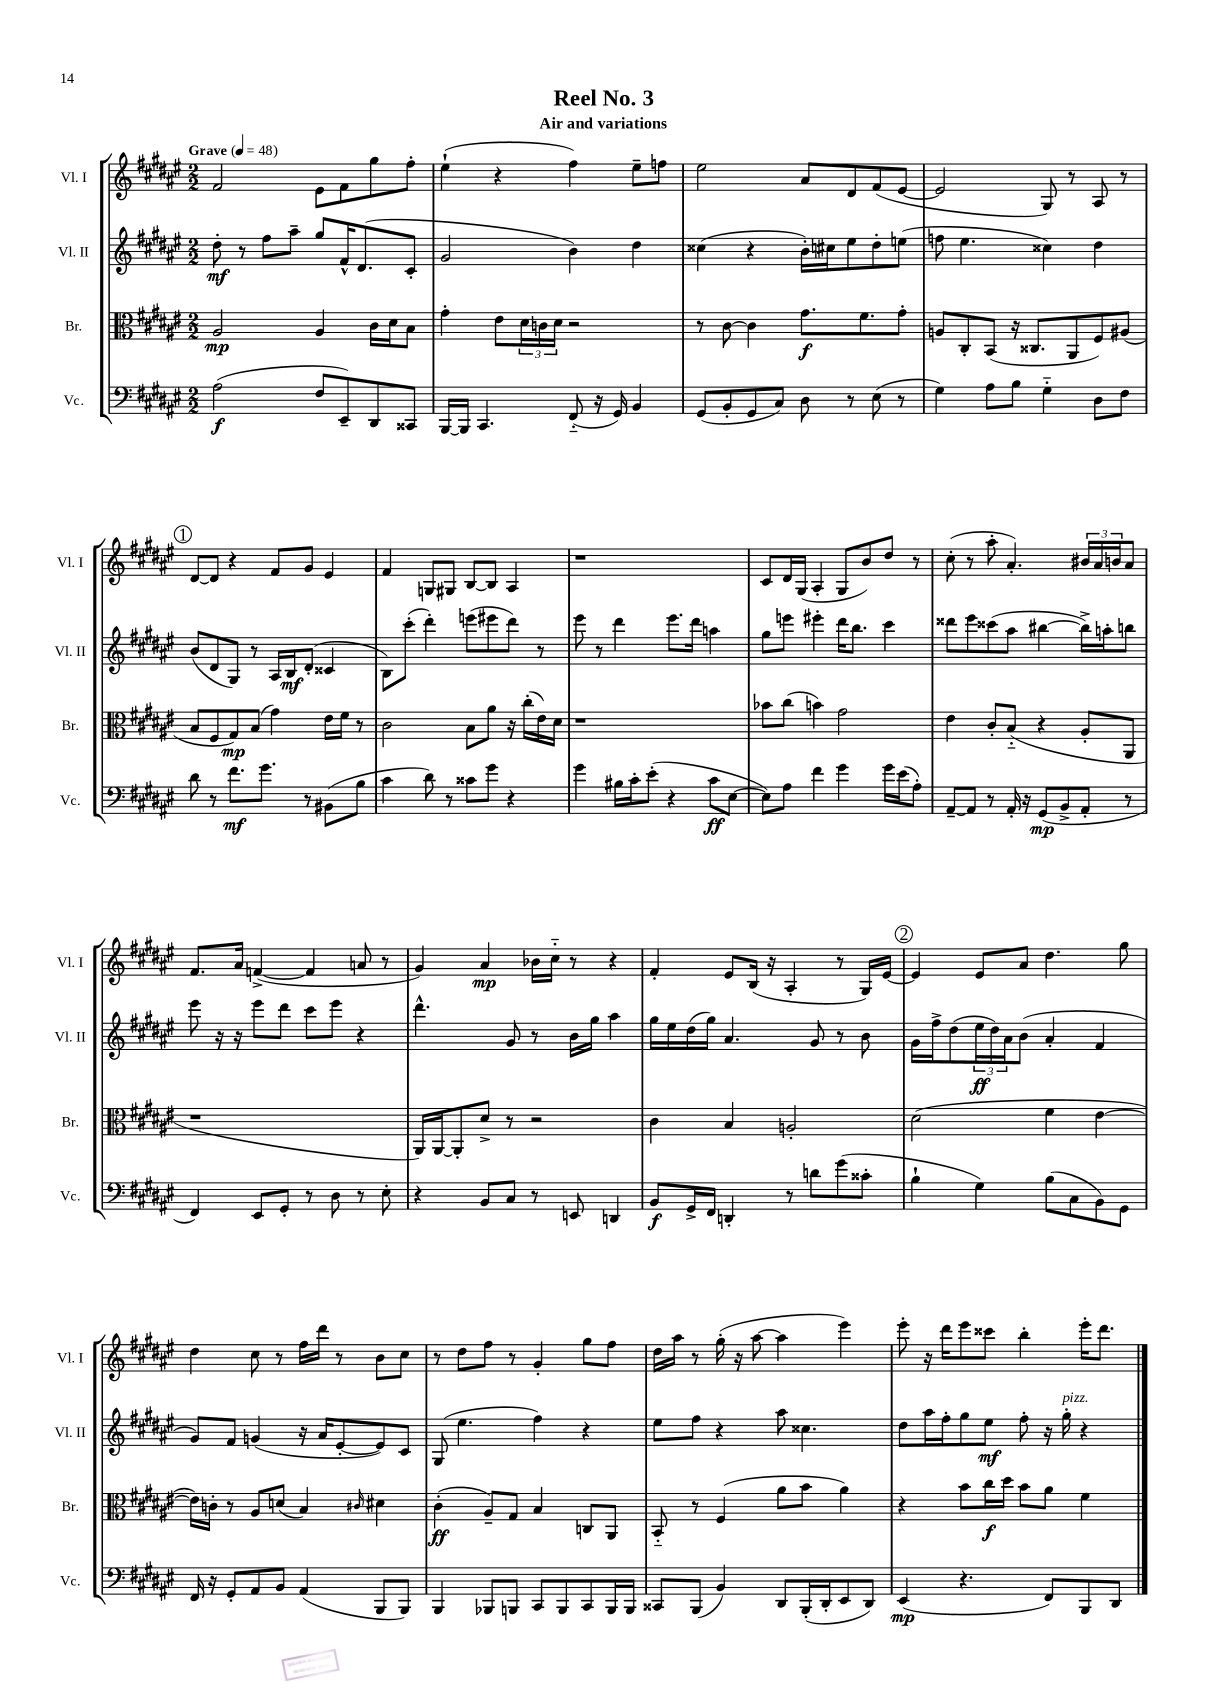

**kern	**kern	**kern	**kern
*staff4	*staff3	*staff2	*staff1
*clefF4	*clefC3	*clefG2	*clefG2
*k[f#c#g#d#a#e#]	*k[f#c#g#d#a#e#]	*k[f#c#g#d#a#e#]	*k[f#c#g#d#a#e#]
*M2/2	*M2/2	*M2/2	*M2/2
*MM48	*MM48	*MM48	*MM48
(2A#	2A#	8dd#'	2f#
.	.	8r	.
.	.	8ff#	.
.	.	8aa#~	.
8F#	4A#	8gg#	8e#
8EE#~)	.	16f#^^	8f#
.	.	(8.d#	.
8DD#	16c#	.	8gg#
.	16d#	.	.
8CC##	8B	8c#'	8ff#'
=	=	=	=
[16BBB	4g#'	2g#	(4ee#`
16BBB]	.	.	.
4.CC#	.	.	.
.	8e#	.	4r
.	24d#	.	.
.	24c	.	.
.	24d#	.	.
(8FF#'~	2r	4b)	4ff#)
16r	.	.	.
16GG#)	.	.	.
4BB	.	4dd#	8ee#~
.	.	.	8ff
=	=	=	=
(8GG#	8r	(4cc##	2ee#
8BB'	[8c#	.	.
8GG#	4c#]	4r	.
8C#)	.	.	.
8D#	8.g#	16b')	8a#
.	.	16cc#	.
8r	.	8ee#	8d#
.	8.f#	.	.
(8E#	.	8dd#'	(8f#
8r	8g#'	(8ee	[8e#
=	=	=	=
4G#)	8A	8ff	2e#]
.	8C#'	4.ee#	.
8A#	(8BB	.	.
8B	16r	.	.
.	8.C##	.	.
4G#'~	.	4cc##)	8G#)
.	8AA#	.	8r
8D#	8F#)	4dd#	8A#
8F#	(8A#	.	8r
=	=	=	=
8d#	8B	(8b	[8d#
8r	8F#	8d#	8d#]
8.f#	8G#)	8G#)	4r
.	(8B	8r	.
8.g#	.	.	.
.	4g#)	16A#	8f#
.	.	16B	.
8r	.	(8d#'	8g#
(8BB#	16e#	4c##	4e#
.	16f#	.	.
8B	8r	.	.
=	=	=	=
4c#	2c#	8B)	4f#
.	.	(8ccc#'	.
8d#)	.	4ddd#')	8G
8r	.	.	8G#
8c##	8B	(8eee	[8B
8g#	8a#	8eee#	8B]
4r	16r	8ddd#)	4A#
.	(16cc#'	.	.
.	16e#)	8r	.
.	16d#	.	.
=	=	=	=
4g#	1r	8eee#	1r
.	.	8r	.
16B#	.	4ddd#	.
16c#'	.	.	.
(8e#'	.	.	.
4r	.	8.eee#	.
.	.	16ddd#	.
8c#	.	4aa	.
[8E#	.	.	.
=	=	=	=
8E#])	8b-	8gg#	8c#
8A#	(8cc#	8eee	16d#
.	.	.	(16G#
4f#	4b)	4eee#'	4A#'
4g#	2g#	16ddd#	8G#
.	.	8.bb	.
.	.	.	8b)
16g#	.	4ccc#	8dd#
(16e#	.	.	.
8A#')	.	.	8r
=	=	=	=
[8AA#~	4e#	8ddd##	(8cc#'
8AA#]	.	8eee#	8r
8r	8c#'	(8ccc##	8aa#'
16AA#'	(8B'~	8aa#	4.a#')
16r	.	.	.
(8GG#	4r	[4bb#	.
8BB^	.	.	.
8AA#'	8A#'	16bb#^])	24b#
.	.	.	24a#
.	.	16aa'	.
.	.	.	24b
8r	8AA#	8bb	8a#
=	=	=	=
4FF#)	1r	8eee#	8.f#
.	.	16r	.
.	.	16r	16a#
8EE#	.	8eee#	([4f^
8GG#'	.	8ddd#	.
8r	.	8ccc#	4f]
8D#	.	8eee#	.
8r	.	4r	8a
8E#'	.	.	8r
=	=	=	=
4r	16AA#)	4.ddd#^^	4g#)
.	[16AA#	.	.
.	8AA#']	.	.
8BB	8d#^	.	4a#
8C#	8r	8g#	.
8r	2r	8r	16b-
.	.	.	16cc#'~
8EE	.	16b	8r
.	.	16gg#	.
4DD	.	4aa#	4r
=	=	=	=
8BB	4c#	16gg#	4f#'
.	.	16ee#	.
16GG#^	.	(16dd#	.
16FF#	.	16gg#)	.
4DD'	4B	4.a#	8e#
.	.	.	(16B
.	.	.	16r
8r	2A'	.	4A#'
8d	.	8g#	.
(8g#	.	8r	8r
8c##'	.	8b	16G#)
.	.	.	[16e#
=	=	=	=
4B`	(2d#	16g#	4e#]
.	.	16ff#^	.
.	.	(8dd#	.
4G#)	.	24ee#	8e#
.	.	24dd#)	.
.	.	24a#	.
.	.	(8b	8a#
(8B	4f#	4a#'	4.dd#
8C#	.	.	.
8BB)	[4e#	4f#	.
8GG#	.	.	8gg#
=	=	=	=
16FF#	16e#])	8g#)	4dd#
16r	16c'	.	.
8GG#'	8r	8f#	.
8AA#	8A#	(4g	8cc#
8BB	(8d	.	8r
(4AA#	4B)	16r	16ff#
.	.	16a#	16ddd#
.	.	[8e#'	8r
.	16qqc#	.	.
8BBB	4d#	8e#])	8b
8BBB)	.	8c#	8cc#
=	=	=	=
4BBB	(4c#'	(8G#	8r
.	.	4.ee#	8dd#
8BBB-	8A#~)	.	8ff#
8BBB	8G#	.	8r
8CC#	4B	4ff#)	4g#'
8BBB	.	.	.
8CC#	8C	4r	8gg#
16BBB	8AA#	.	8ff#
16BBB	.	.	.
=	=	=	=
8CC##	8BB'~	8ee#	16dd#
.	.	.	16aa#
(8BBB	8r	8ff#	8r
4BB)	(4F#	4r	(16gg#'
.	.	.	16r
.	.	.	[8aa#
8DD#	8a#	8aa#	4aa#]
(16BBB'	8b	4.cc##	.
16DD#'	.	.	.
8EE#	4a#)	.	4eee#)
8DD#)	.	.	.
=	=	=	=
(4EE#	4r	8dd#	8eee#'
.	.	16aa#	16r
.	.	16ff#'	16ddd#
4.r	8b	8gg#	8eee#
.	16cc#	8ee#	8ccc##
.	16dd#	.	.
.	8b	8ff#'	4bb'
8FF#)	8a#	16r	.
.	.	16gg#'	.
8BBB	4f#	4r	16eee#'
.	.	.	8.ddd#
8DD#	.	.	.
==	==	==	==
*-	*-	*-	*-
